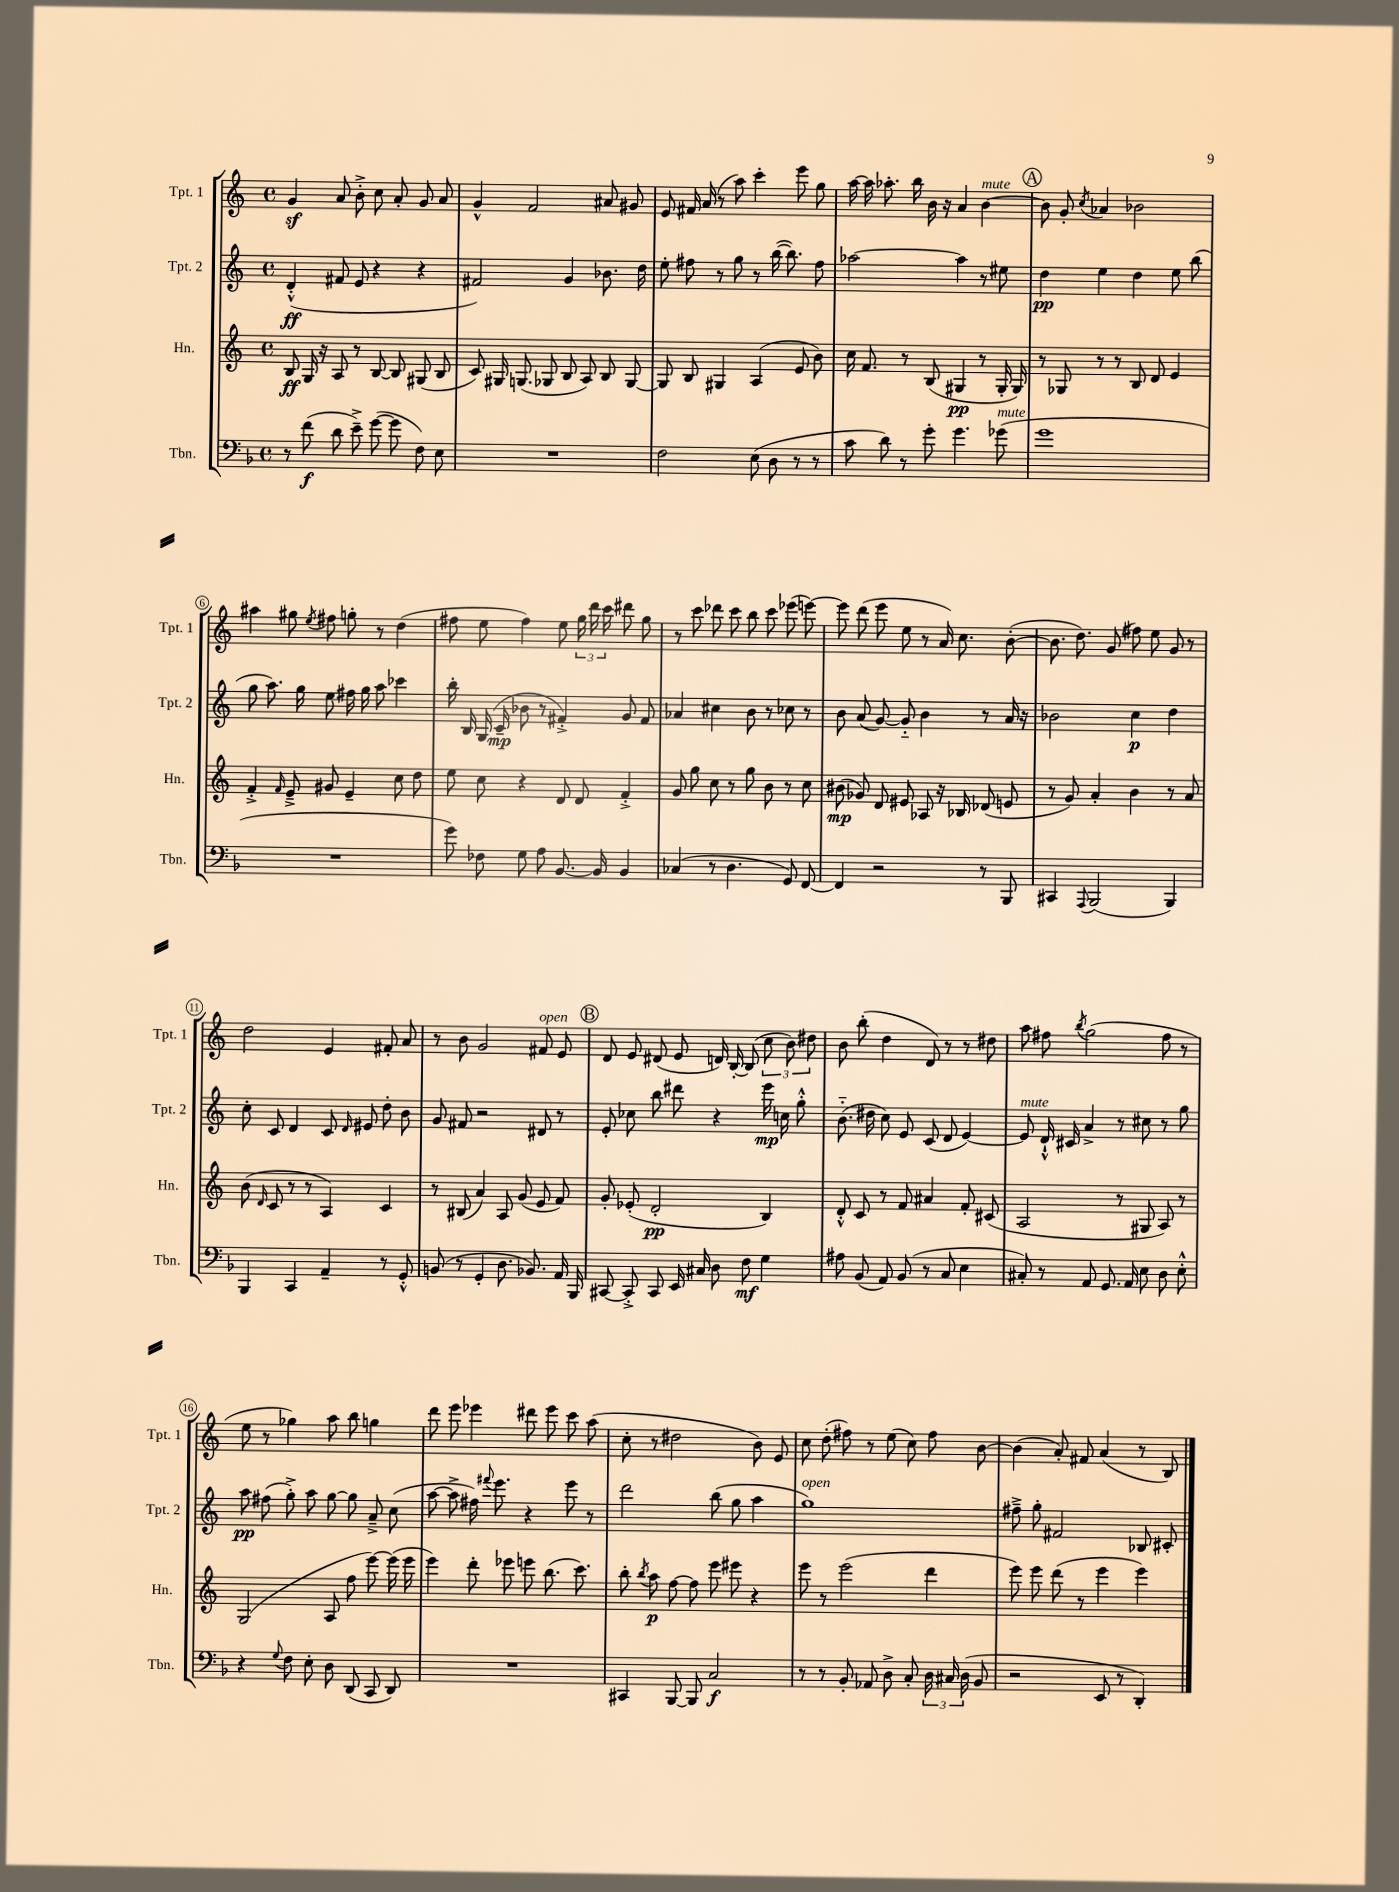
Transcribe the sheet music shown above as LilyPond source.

<<
\new StaffGroup <<
\new Staff = "s0" \with { instrumentName = "Tpt. 1" shortInstrumentName = "Tpt. 1" } {
    \clef treble \key c \major \defaultTimeSignature \time 4/4
    \autoBeamOff g'4\sf a'8 b'8-.-> c''8 a'8-. g'8 a'8 |
    g'4-^ f'2 ais'8 gis'8 |
    e'8 fis'16 a'16( r8 a''8) c'''4-. e'''8 g''8 |
    a''16~ a''16 aes''8.-. b''16 b'16 r16 a'4 b'4~^\markup { \italic "mute" } |
    \mark \markup { \circle "A" } b'8 g'8-. \acciaccatura { c''8 } aes'4 bes'2 |
    ais''4 gis''8 \acciaccatura { e''8 } fis''8 g''8-. r8 d''4( |
    fis''8 e''8 fis''4) e''8 \tuplet 3/2 { g''16 d'''16 c'''16 } dis'''8 g''8 |
    r8 c'''8 des'''8 c'''8 b''8 c'''8 ees'''8( e'''8~) |
    e'''8 d'''8( e'''8 e''8 r8 a'16) c''8. b'8~-.( |
    b'8. d''8.) g'8( fis''8) e''8 g'8 r8 |
    d''2 e'4 fis'8-. a'8 |
    r8 b'8 g'2 fis'8^\markup { \italic "open" } e'8 |
    \mark \markup { \circle "B" } d'8 e'8 dis'8( e'8 d'16) b16~-. b8( \tuplet 3/2 { c''8 b'8) dis''8 } |
    b'8 b''8-.( d''4 d'8) r8 r8 dis''8 |
    a''8 fis''8 \acciaccatura { b''8 } g''2( fis''8 r8 |
    e''8 r8 ges''4) a''8 b''8 g''4 |
    d'''8 e'''8 ees'''4 dis'''8 ees'''8 c'''8 a''8( |
    c''8-. r8 dis''2 b'8) e'8 |
    c''8 d''8-.( fis''8) r8 e''8( c''8) fis''8 b'8~ |
    b'4( a'8-.) fis'8 a'4( r8 b8) \bar "|." |
}
\new Staff = "s1" \with { instrumentName = "Tpt. 2" shortInstrumentName = "Tpt. 2" } {
    \clef treble \key c \major \defaultTimeSignature \time 4/4
    \autoBeamOff d'4-.-^\ff( fis'8 e'8 r4 r4 |
    fis'2) g'4 bes'8. d''16 |
    e''8-. fis''8 r8 g''8 r8 b''16~( b''8.) fis''8 |
    aes''2~ aes''4 r8 eis''8 |
    \mark \markup { \circle "A" } d''4\pp e''4 d''4 e''8 b''8( |
    g''8 a''8.) g''16 e''8 fis''16 g''16 a''8 ces'''4 |
    b''16-. b16 g16( c'16--\mp bes'8 r8 fis'4-.->) g'8 fis'8 |
    aes'4 cis''4 b'8 r8 ces''8 r8 |
    b'8 a'8( g'8~) g'8-_ b'4 r8 a'16 r16 |
    bes'2 c''4\p d''4 |
    c''8-. c'8 d'4 c'8 \grace { d'16 } eis'8 d''8-. b'8 |
    g'8 fis'8 r2 dis'8 r8 |
    \mark \markup { \circle "B" } e'8-. ces''8 b''8 dis'''8 r4 e'''16\mp c''16 g''8-.-^ |
    b'8.-_( dis''16 c''8) e'8 c'8( d'8 e'4~) |
    e'8^\markup { \italic "mute" } d'16-!-^ cis'16 a'4-> r8 cis''8 r8 g''8 |
    a''8\pp fis''8( g''8-.->) a''8 g''8~ g''8 a'8---> c''8( |
    a''8~ a''8-> fis''16) \appoggiatura { fis'''8 } e'''8. r4 e'''8 r8 |
    d'''2 b''8( g''8 a''4 |
    g''1^\markup { \italic "open" }) |
    fis''8---> g''8-. fis'2 bes8 cis'8-. \bar "|." |
}
\new Staff = "s2" \with { instrumentName = "Hn." shortInstrumentName = "Hn." } {
    \clef treble \key c \major \defaultTimeSignature \time 4/4
    \autoBeamOff b8\ff g16 r16 a8 r8 b8~ b8 gis8( b8 |
    c'8) gis16 g8.( ges8 b8 a8) b8 ges8~ |
    ges8 b8 gis4 a4( e'8 b'8) |
    c''16 f'8. r8 b8( gis4\pp r8 gis16-. gis16) |
    \mark \markup { \circle "A" } r8 ges8 r8 r8 b8 d'8 e'4 |
    f'4-.-> \grace { f'16 } e'8---> gis'8 e'4-- c''8 d''8 |
    e''8 c''8 r4 d'8 d'8 f'4-.-> |
    g'8 g''8 c''8 r8 g''8 b'8 r8 c''8 |
    bis'8\mp( ges'8) d'8 eis'8 aes8 r16 bes16 des'8( e'8 |
    r8 g'8) a'4-. b'4 r8 a'8 |
    b'8( \grace { d'16 } c'8 r8 r8 a4) c'4 |
    r8 bis8( a'4) a8 g'8( e'8 f'8) |
    \mark \markup { \circle "B" } g'8-. ees'8-.( d'2-.\pp b4) |
    d'8-.-^ c'8 r8 f'8 ais'4 f'8-. cis'8( |
    a2 r8 gis8 a8) r8 |
    g2( a8 f''8 e'''8~) e'''16( e'''16 |
    e'''4) d'''8-. ees'''8 e'''8 b''8.( c'''8.) |
    b''8-. \acciaccatura { b''8 } a''8\p f''8~ f''8 e'''8 eis'''8 r4 |
    e'''8 r8 e'''2( d'''4 |
    e'''8) e'''8 d'''8( r8 e'''4 e'''4) \bar "|." |
}
\new Staff = "s3" \with { instrumentName = "Tbn." shortInstrumentName = "Tbn." } {
    \clef bass \key f \major \defaultTimeSignature \time 4/4
    \autoBeamOff r8 f'8\f( d'8 e'8--->) g'8~( g'8 f8) e8 |
    R1 |
    f2 e8( d8 r8 r8 |
    c'8 d'8) r8 g'8-. g'4. ges'8^\markup { \italic "mute" }( |
    \mark \markup { \circle "A" } g'1 |
    R1 |
    g'8) fes8 g8 a8 bes,8.~ bes,16 bes,4 |
    ces4( r8 d4. g,8) f,8~ |
    f,4 r2 r8 bes,,8 |
    cis,4 \appoggiatura { a,,8 } bes,,2( bes,,4) |
    bes,,4 c,4 a,4-- r8 g,8-.-^ |
    b,8( r8 g,4-. d8. bes,8.) a,16 bes,,16 |
    \mark \markup { \circle "B" } cis,8~ cis,8-.-> cis,8 e,16 cis16 d8 f8\mf g4 |
    ais8 bes,8( a,8) bes,8( r8 c8 e4 |
    cis8-.) r8 a,8 g,8. a,16 e8 d8 e8-.-^ |
    r4 \appoggiatura { g8 } f8 e8-. d8 d,8( c,8 d,8) |
    R1 |
    cis,4 bes,,8~ bes,,8 c2\f |
    r8 r8 bes,8-. aes,8 d8-> c8-. \tuplet 3/2 { d16 cis16 d16( } bes,8 |
    r2 e,8 r8 d,4-.) \bar "|." |
}
>>
>>
\layout { \context { \Score \override BarNumber.stencil = #(make-stencil-circler 0.1 0.3 ly:text-interface::print) } }
